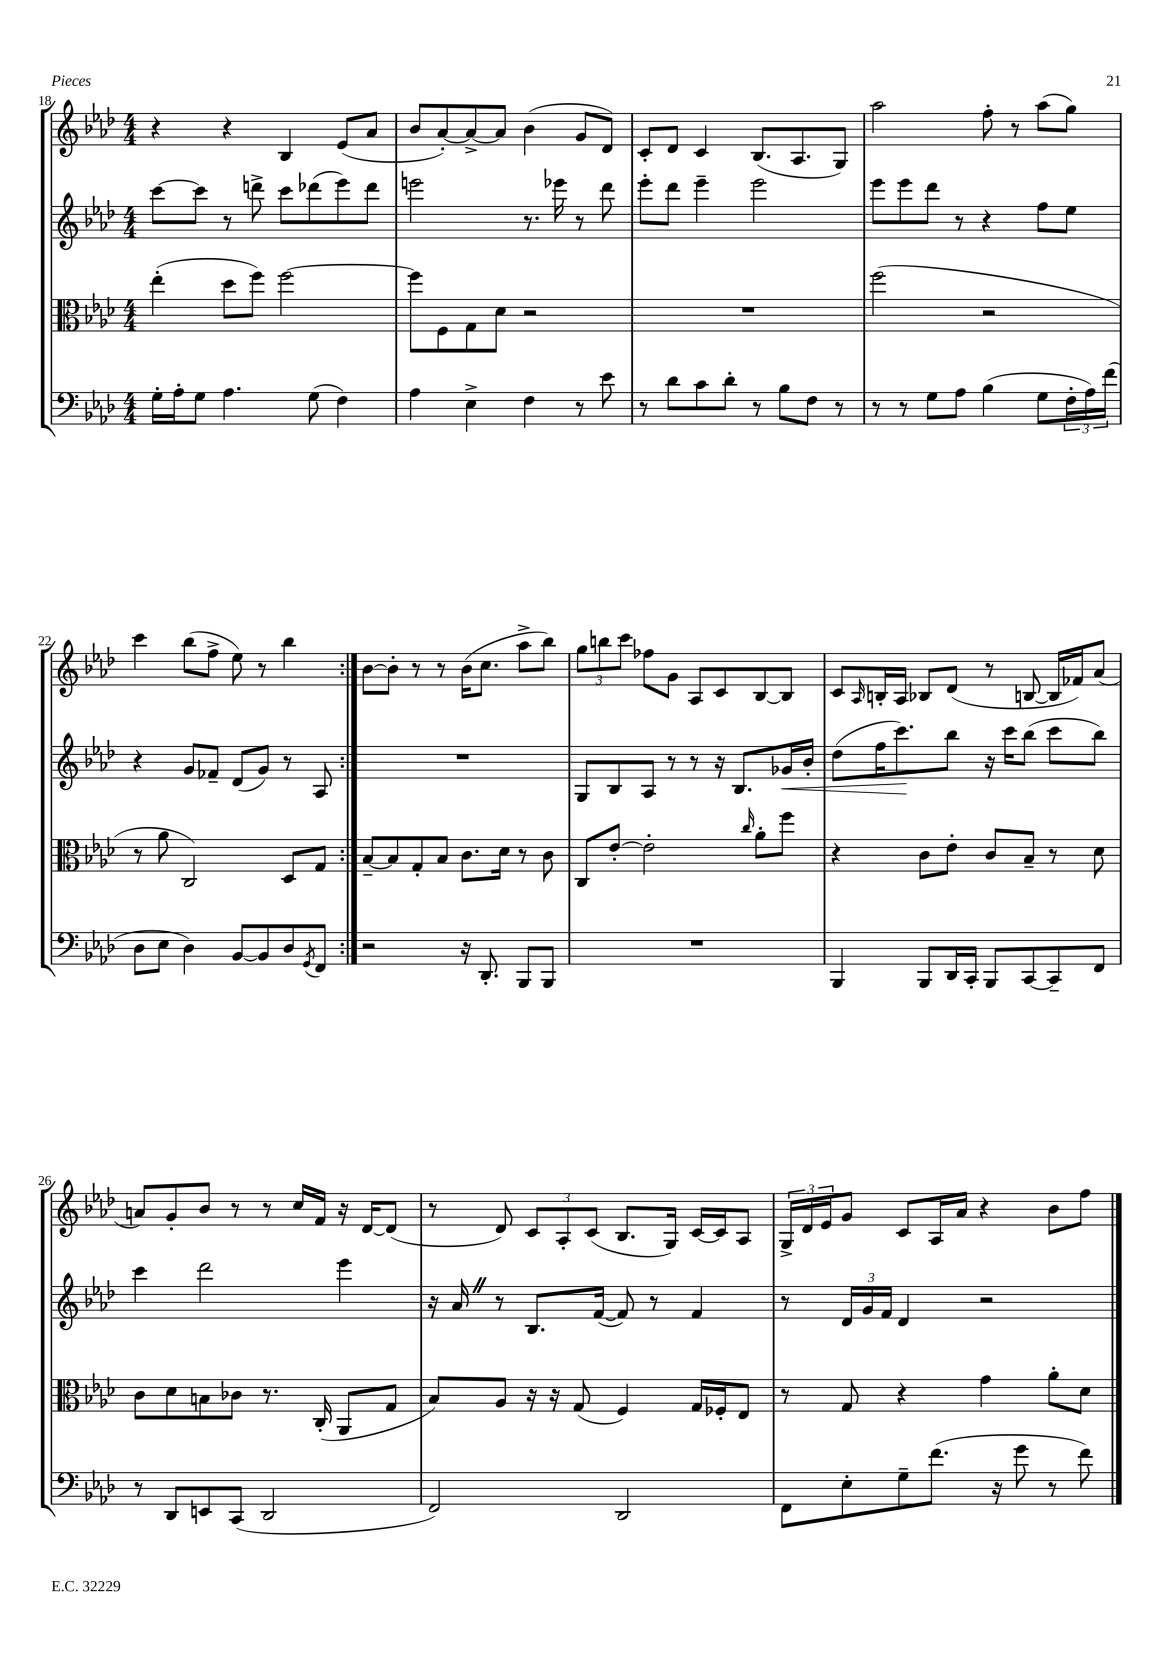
<<
\new StaffGroup <<
\new Staff = "s0" {
    \clef treble \key aes \major \numericTimeSignature \time 4/4
    \repeat volta 2 { r4 r4 bes4 ees'8( aes'8 |
    bes'8 aes'8~-.) aes'8~-> aes'8 bes'4( g'8 des'8) |
    c'8-. des'8 c'4 bes8.( aes8. g8) |
    aes''2 f''8-. r8 aes''8( g''8) |
    c'''4 bes''8( f''8-> ees''8) r8 bes''4 | }
    bes'8~ bes'8-. r8 r8 bes'16( c''8. aes''8-> bes''8) |
    \tuplet 3/2 { g''8 b''8 c'''8 } fes''8 g'8 aes8 c'8 bes8~ bes8 |
    c'8 \grace { aes16 } b16-. aes16 bes8 des'8( r8 b8~ b16 fes'16) aes'8( |
    a'8) g'8-. bes'8 r8 r8 c''16 f'16 r16 des'16~ des'8( |
    r8 des'8) \tuplet 3/2 { c'8 aes8-. c'8( } bes8. g16) c'16~ c'16 aes8 |
    \tuplet 3/2 { g16-> des'16 ees'16 } g'8 c'8 aes16 aes'16 r4 bes'8 f''8 \bar "|." |
}
\new Staff = "s1" {
    \clef treble \key aes \major \numericTimeSignature \time 4/4
    \repeat volta 2 { c'''8~ c'''8 r8 d'''8-> c'''8 des'''8( ees'''8) des'''8 |
    e'''2 r8. ees'''16 r8 des'''8 |
    ees'''8-. des'''8 ees'''4-- ees'''2 |
    ees'''8 ees'''8 des'''8 r8 r4 f''8 ees''8 |
    r4 g'8 fes'8-- des'8( g'8) r8 aes8 | }
    R1 |
    g8 bes8 aes8 r8 r8 r16 bes8. ges'16\< bes'16-. |
    des''8( f''16 c'''8.\!) bes''8 r16 c'''16 bes''8( c'''8 bes''8) |
    c'''4 des'''2 ees'''4 |
    r16 aes'16 \once \override BreathingSign.text = \markup { \musicglyph "scripts.caesura.straight" } \breathe r8 bes8. f'16~( f'8) r8 f'4 |
    r8 \tuplet 3/2 { des'16 g'16 f'16 } des'4 r2 \bar "|." |
}
\new Staff = "s2" {
    \clef alto \key aes \major \numericTimeSignature \time 4/4
    \repeat volta 2 { ees''4-.( des''8 f''8) f''2~ |
    f''8 f8 g8 des'8 r2 |
    R1 |
    f''2( r2 |
    r8 aes'8 c2) des8 g8 | }
    bes8~-- bes8 g8-. bes8 c'8. des'16 r8 c'8 |
    c8 ees'8~-. ees'2-. \grace { c''16 } aes'8-. f''8 |
    r4 c'8 ees'8-. c'8 bes8-- r8 des'8 |
    c'8 des'8 b8 ces'8 r8. c16-.( aes,8 g8 |
    bes8) aes8 r16 r16 g8( f4) g16 fes16-. ees8 |
    r8 g8 r4 g'4 aes'8-. des'8 \bar "|." |
}
\new Staff = "s3" {
    \clef bass \key aes \major \numericTimeSignature \time 4/4
    \repeat volta 2 { g16-. aes16-. g8 aes4. g8( f4) |
    aes4 ees4-> f4 r8 ees'8 |
    r8 des'8 c'8 des'8-. r8 bes8 f8 r8 |
    r8 r8 g8 aes8 bes4( g8 \tuplet 3/2 { f16-. aes16) f'16( } |
    des8 ees8 des4) bes,8~ bes,8 des8 \acciaccatura { g,8 } f,8 | }
    r2 r16 des,8.-. bes,,8 bes,,8 |
    R1 |
    bes,,4 bes,,8 des,16 c,16-. bes,,8 c,8~ c,8-- f,8 |
    r8 des,8 e,8 c,8( des,2 |
    f,2) des,2 |
    f,8 ees8-. g8-- f'8.( r16 g'8 r8 f'8) \bar "|." |
}
>>
>>
\layout { \context { \Score currentBarNumber = #18 } }
